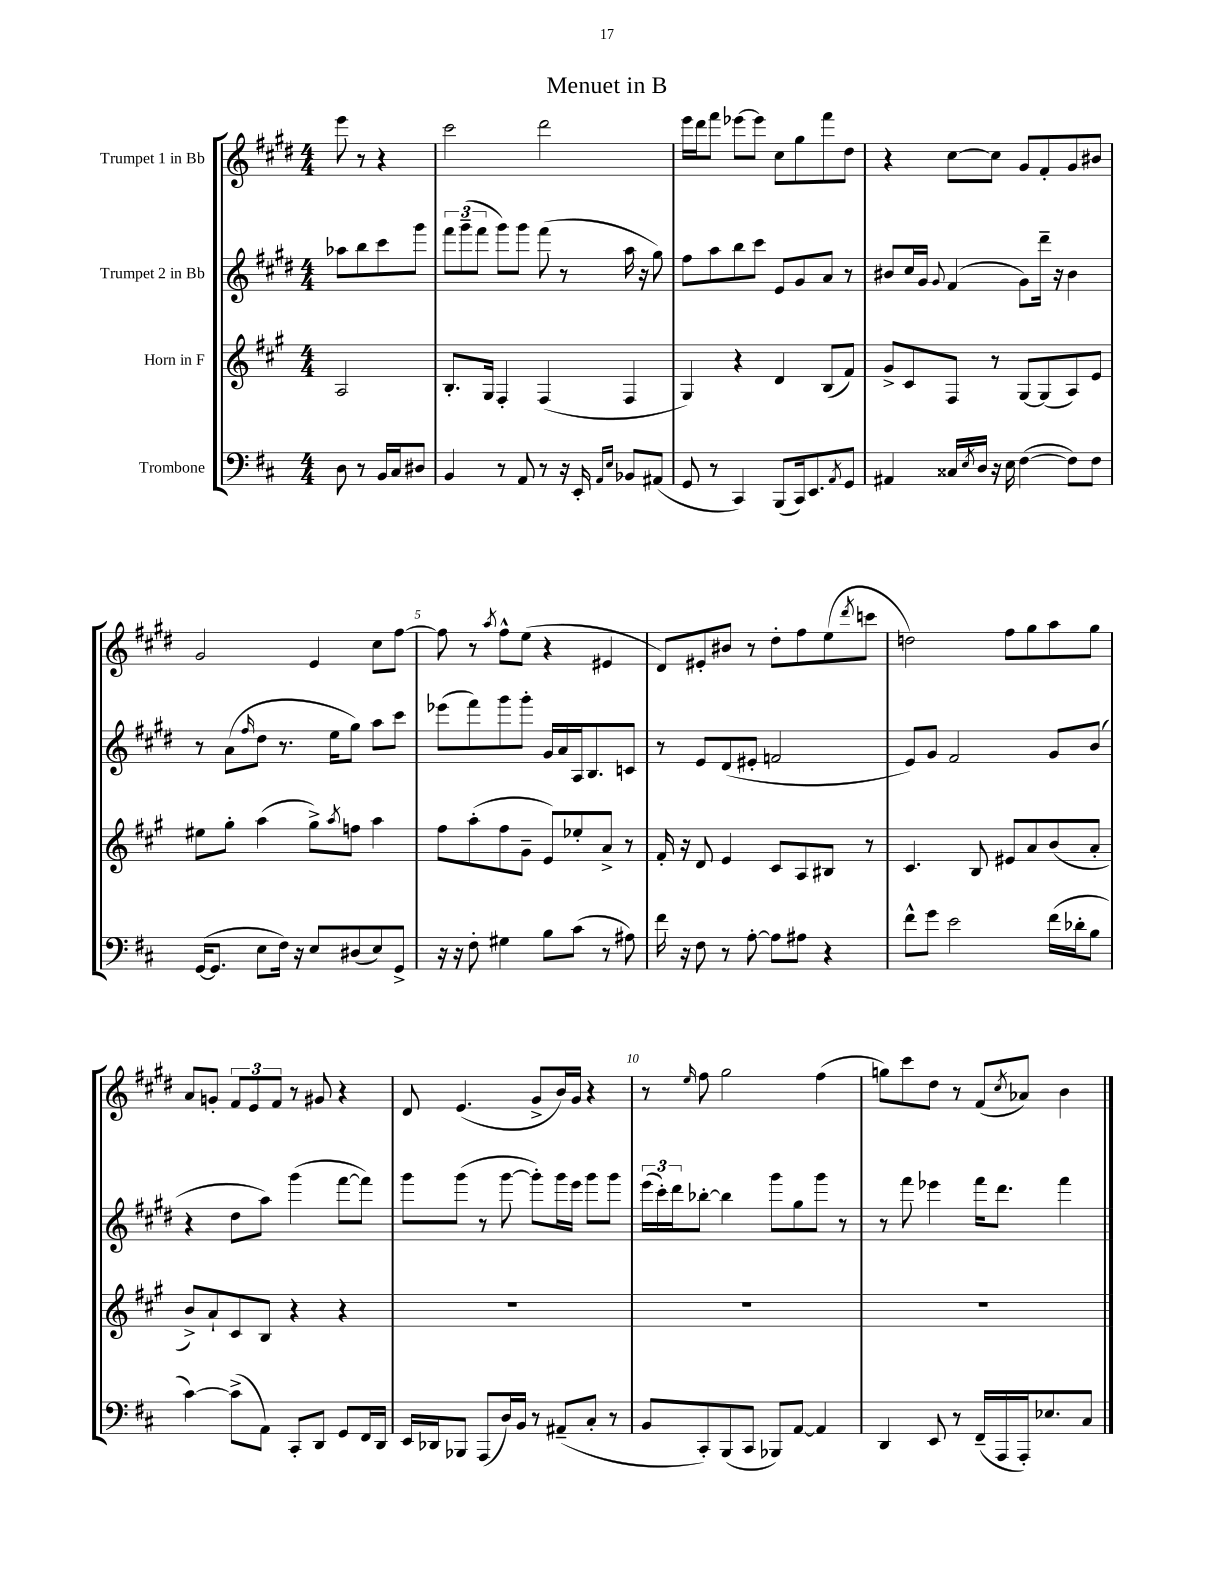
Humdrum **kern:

**kern	**kern	**kern	**kern
*staff4	*staff3	*staff2	*staff1
*clefF4	*clefG2	*clefG2	*clefG2
*k[f#c#]	*k[f#c#g#]	*k[f#c#g#d#]	*k[f#c#g#d#]
*M4/4	*M4/4	*M4/4	*M4/4
8D	2A	8aa-	8eee
8r	.	8bb	8r
16BB	.	8ccc#	4r
16C#	.	.	.
8D#	.	8ggg#	.
=	=	=	=
4BB	8.B'	12fff#	2ccc#
.	.	(12ggg#~	.
.	.	12fff#	.
.	16G#	.	.
8r	4F#'	8ggg#)	.
8AA	.	8ggg#	.
8r	(4F#	(8fff#	2ddd#
16r	.	8r	.
16EE'	.	.	.
16qqAA	.	.	.
16qqE	.	.	.
8BB-	4F#	16aa	.
.	.	16r	.
(8AA#	.	8gg#)	.
=	=	=	=
8GG	4G#)	8ff#	16eee
.	.	.	16ddd#
8r	.	8aa	8fff#
4CC#)	4r	8bb	[8eee-
.	.	8ccc#	8eee-]
(8BBB	4d	8e	8cc#
16CC#)	.	8g#	8gg#
8.EE	.	.	.
.	(8B	8a	8fff#
8qAA	.	.	.
8GG	8f#)	8r	8dd#
=	=	=	=
4AA#	8g#^	8b#	4r
.	8c#	16cc#	.
.	.	16g#	.
.	.	8qqg#	.
16C##	8F#	(4f#	[8cc#
8qE	.	.	.
16D	.	.	.
16r	8r	.	8cc#]
16E	.	.	.
([4F#	[8G#	8g#)	8g#
.	(8G#]	16ddd#~	8f#'
.	.	16r	.
8F#])	8A)	4b#	8g#
8F#	8e	.	8b#
=	=	=	=
([16GG	8ee#	8r	2g#
8.GG]	.	.	.
.	8gg#'	(8a	.
.	.	16qqff#	.
8E	(4aa	8dd#	.
16F#)	.	8.r	.
16r	.	.	.
8E	8gg#^)	.	4e
.	.	16ee	.
.	8qaa	.	.
(8D#	8ff	8gg#)	.
8E)	4aa	8aa	8cc#
8GG^	.	8ccc#	[8ff#
=	=	=	=
16r	8ff#	(8eee-	8ff#]
16r	.	.	.
8F#'	(8aa'	8fff#)	8r
.	.	.	8qaa
4G#	8ff#	8ggg#	8ff#^^
.	8g#~	8ggg#'	(8ee
8B	8e)	16g#	4r
.	.	16a	.
(8c#	8ee-'	16A	.
.	.	8.B	.
8r	8a^	.	4e#
8A#)	8r	8c	.
=	=	=	=
16f#	16f#'	8r	8d#)
16r	16r	.	.
8F#	8d	8e	8e#'
8r	4e	(8d#	8b#
[8A'	.	8e#'	8r
8A]	8c#	2f	8dd#'
8A#	8A	.	8ff#
4r	8B#	.	(8ee
.	.	.	8qddd#
.	8r	.	8ccc
=	=	=	=
8f#^^	4.c#	8e)	2dd)
8g	.	8g#	.
2e	.	2f#	.
.	8B	.	.
.	8e#	.	8ff#
.	8a	.	8gg#
(16f#	(8b	8g#	8aa
16d-'	.	.	.
8B	8a'	(8b	8gg#
=	=	=	=
[4c#)	8b^)	4r	8a
.	8a`	.	8g'
(8c#^]	8c#	8dd#	12f#
.	.	.	12e
8AA)	8B	8aa)	.
.	.	.	12f#
8CC#'	4r	(4ggg#	8r
8DD	.	.	8g#
8GG	4r	[8fff#	4r
16FF#	.	8fff#])	.
16DD	.	.	.
=	=	=	=
16EE	1r	8ggg#	8d#
16DD-	.	.	.
8BBB-	.	(8ggg#	(4.e
(8AAA	.	8r	.
16D)	.	[8ggg#	.
16BB	.	.	.
8r	.	8ggg#'])	8g#^
(8AA#~	.	16ggg#	16b)
.	.	16eee	16g#
8C#'	.	8ggg#	4r
8r	.	8ggg#	.
=	=	=	=
8BB	1r	(24eee	8r
.	.	24ccc#')	.
.	.	24ddd#	.
.	.	.	16qqee
8CC#')	.	[8bb-'	8ff#
(8BBB	.	4bb-]	2gg#
8CC#	.	.	.
8BBB-)	.	8ggg#	.
[8AA	.	8gg#	.
4AA]	.	8ggg#	(4ff#
.	.	8r	.
=	=	=	=
4DD	1r	8r	8gg)
.	.	8fff#	8ccc#
8EE	.	4eee-	8dd#
8r	.	.	8r
(16FF#~	.	16fff#	(8f#
16AAA	.	8.ddd#	.
.	.	.	8qcc#
16AAA')	.	.	8a-)
8.E-	.	.	.
.	.	4fff#	4b
8C#	.	.	.
==	==	==	==
*-	*-	*-	*-
